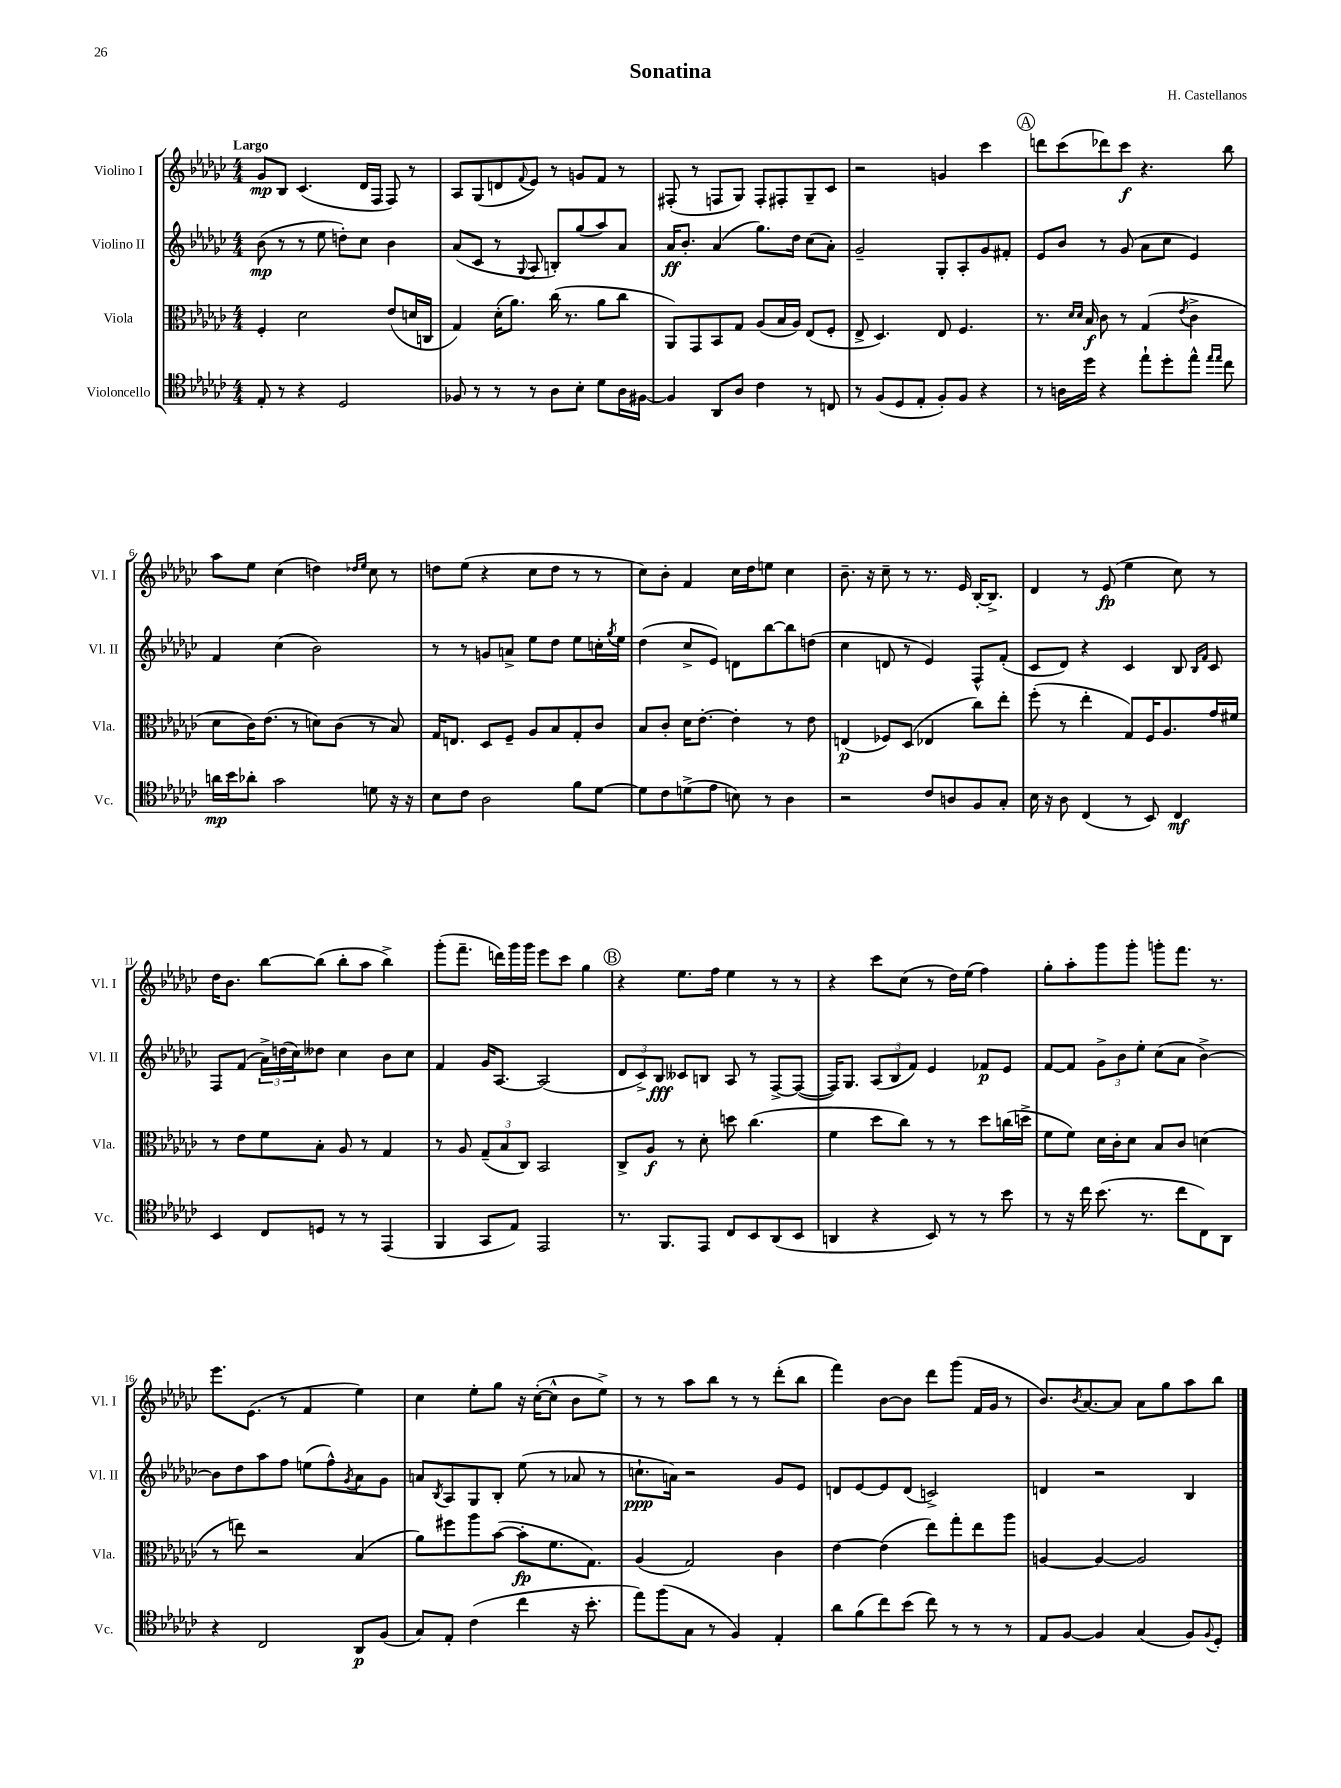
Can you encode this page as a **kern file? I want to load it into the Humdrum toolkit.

**kern	**dynam	**kern	**dynam	**kern	**dynam	**kern	**dynam
*part4	*part4	*part3	*part3	*part2	*part2	*part1	*part1
*staff4	*staff4	*staff3	*staff3	*staff2	*staff2	*staff1	*staff1
*I"Violoncello	*	*I"Viola	*	*I"Violino II	*	*I"Violino I	*
*I'Vc.	*	*I'Vla.	*	*I'Vl. II	*	*I'Vl. I	*
*clefC4	*	*clefC3	*	*clefG2	*	*clefG2	*
*k[b-e-a-d-g-c-]	*	*k[b-e-a-d-g-c-]	*	*k[b-e-a-d-g-c-]	*	*k[b-e-a-d-g-c-]	*
*M4/4	*	*M4/4	*	*M4/4	*	*M4/4	*
=1	=1	=1	=1	=1	=1	=1	=1
!	!	!	!	!	!	!LO:TX:a:B:t=Largo	!
8E-'/	.	4F'/	.	(8b-\	mp	8g-/L	mp
8r	.	.	.	8r	.	8B-/J	.
4r	.	2d-\	.	8r	.	(4.c-/	.
.	.	.	.	8ee-\	.	.	.
2D-/	.	.	.	8ddn'\L)	.	.	.
.	.	.	.	8cc-\J	.	16d-/LL	.
.	.	.	.	.	.	16F/JJ	.
.	.	(8e-/L	.	4b-\	.	8F/)	.
.	.	16dn/L	.	.	.	8r	.
.	.	16Cn/JJ	.	.	.	.	.
=2	=2	=2	=2	=2	=2	=2	=2
8F-X/	.	4G-/)	.	(8a-/L	.	8A-/L	.
8r	.	.	.	8c-/J	.	(8G-/	.
8r	.	(16d-'\KL	.	8r	.	8dn/	.
.	.	8.a-\J)	.	.	.	.	.
.	.	.	.	8qqG-/	.	8qqf/	.
8r	.	.	.	8A-/	.	8e-/J)	.
8A-\L	.	(16cc-\	.	8Bn'/L)	.	8r	.
.	.	8.r	.	.	.	.	.
8B-'\J	.	.	.	(8gg-/	.	8gn/L	.
8d-\L	.	8a-\L	.	8aa-/)	.	8f/J	.
16A-\L	.	8cc-\J	.	8a-/J	.	8r	.
[16F#X\JJ	.	.	.	.	.	.	.
=3	=3	=3	=3	=3	=3	=3	=3
4F#/]	.	8AA-/L)	.	16a-/KL	ff	(8F#X'/	.
.	.	.	.	8.b-'/J	.	.	.
.	.	8GG-/	.	.	.	8r	.
8AA-/L	.	8BB-/	.	(4a-/	.	8Fn/L	.
8A-/J	.	8G-/J	.	.	.	8G-/J)	.
4c-\	.	(8A-/L	.	8.gg-\L)	.	8F'/L	.
.	.	16B-/L	.	.	.	8F#X'/	.
.	.	16A-/JJ)	.	16dd-\Jk	.	.	.
8r	.	(8E-/L	.	(8cc-\L	.	8G-~/	.
8Cn/	.	8F'/J	.	8a-'\J)	.	8c-/J	.
=4	=4	=4	=4	=4	=4	=4	=4
8r	.	8E-^/	.	2g-~/	.	2r	.
(8F/L	.	4.D-/)	.	.	.	.	.
8D-/	.	.	.	.	.	.	.
8E-'/J	.	.	.	.	.	.	.
8F'/L)	.	8E-/	.	8G-'/L	.	4gn/	.
8F/J	.	4.F/	.	8A-'/	.	.	.
4r	.	.	.	8g-/	.	4ccc-\	.
.	.	.	.	8f#X'/J	.	.	.
!!LO:REH:place=s1:t=A
=5	=5	=5	=5	=5	=5	=5	=5
8r	.	8.r	.	8e-/L	.	8dddn\L	.
16An\LL	.	.	.	8b-/J	.	(8ccc-\	.
.	.	16qqd-/LL	.	.	.	.	.
.	.	16qqd-/JJ	.	.	.	.	.
16dd-\JJ	.	16B-/	f	.	.	.	.
4r	.	8c-\	.	8r	.	8ddd-X\)	.
.	.	8r	.	(8g-/	.	8ccc-\J	f
8ee-`\L	.	(4G-/	.	8a-\L	.	4.r	.
8dd-'\	.	.	.	8cc-\J	.	.	.
.	.	8qe-/	.	.	.	.	.
8ee-^^\J	.	4c-^\	.	4e-/)	.	.	.
16qqee-/LL	.	.	.	.	.	.	.
16qqee-/JJ	.	.	.	.	.	.	.
8cc-\	.	.	.	.	.	8bb-\	.
!!LO:LB:g=z
=6	=6	=6	=6	=6	=6	=6	=6
16an\LL	mp	8d-\L	.	4f/	.	8aa-\L	.
16b-\J	.	.	.	.	.	.	.
8a-X'\J	.	16c-\K)	.	.	.	8ee-\J	.
.	.	(8.e-\J	.	.	.	.	.
2g-\	.	.	.	(4cc-\	.	(4cc-\	.
.	.	8r	.	.	.	.	.
.	.	8dn\L)	.	2b-\)	.	4ddn\)	.
.	.	(8c-\J	.	.	.	.	.
.	.	.	.	.	.	16qqdd-X/LL	.
.	.	.	.	.	.	16qqee-/JJ	.
8dn\	.	8r	.	.	.	8cc-\	.
16r	.	8B-/)	.	.	.	8r	.
16r	.	.	.	.	.	.	.
=7	=7	=7	=7	=7	=7	=7	=7
8B-\L	.	16G-/KL	.	8r	.	8ddn\L	.
.	.	8.En/J	.	.	.	.	.
8c-\J	.	.	.	8r	.	(8ee-\J	.
2A-\	.	8D-/L	.	8gn/L	.	4r	.
.	.	8F~/J	.	8an^/J	.	.	.
.	.	8A-/L	.	8ee-\L	.	8cc-\L	.
.	.	8B-/	.	8dd-\J	.	8dd\J	.
8f\L	.	8G-'/	.	8ee-\L	.	8r	.
[8d-\J	.	8c-/J	.	16ccn'\L	.	8r	.
.	.	.	.	8qgg-/	.	.	.
.	.	.	.	16ee-\JJ	.	.	.
=8	=8	=8	=8	=8	=8	=8	=8
8d-\L]	.	8B-/L	.	(4dd-\	.	8cc-\L)	.
8c-\	.	8c-'/J	.	.	.	8b-'\J	.
(8dn^\	.	16d-\KL	.	8cc-^/L	.	4f/	.
.	.	[8.e-'\J	.	.	.	.	.
8e-\J	.	.	.	8e-/J)	.	.	.
8Bn\)	.	4e-'\]	.	8dn\L	.	16cc-\LL	.
.	.	.	.	.	.	16dd-\J	.
8r	.	.	.	[8bb-\	.	8een\J	.
4A-\	.	8r	.	8bb-\]	.	4cc-\	.
.	.	8e-\	.	(8ddn\J	.	.	.
=9	=9	=9	=9	=9	=9	=9	=9
2r	.	(4En/	p	4cc-\	.	8.b-~\	.
.	.	.	.	.	.	16r	.
.	.	8F-X/L)	.	8dn/	.	8cc-~\	.
.	.	(8D-/J	.	8r	.	8r	.
8c-/L	.	4E-X/	.	4e-/)	.	8.r	.
8An/	.	.	.	.	.	.	.
.	.	.	.	.	.	16e-/	.
8F/	.	8cc-\L)	.	8F^^/L	.	[16B-'/KL	.
.	.	.	.	.	.	8.B-^/J]	.
8G-'/J	.	8ee-'\J	.	(8f'/J	.	.	.
=10	=10	=10	=10	=10	=10	=10	=10
16B-\	.	(8ff'\	.	8c-/L	.	4d-/	.
16r	.	.	.	.	.	.	.
8A-\	.	8r	.	8d-/J)	.	.	.
(4C-/	.	4ee-'\	.	4r	.	8r	.
.	.	.	.	.	.	(8e-/	fp
8r	.	8G-/L)	.	4c-/	.	4ee-\	.
8BB-/)	.	16F/K	.	.	.	.	.
.	.	8.A-/	.	.	.	.	.
4C-/	mf	.	.	8B-/	.	8cc-\)	.
.	.	.	.	16qqB-/LL	.	.	.
.	.	.	.	16qqf/JJ	.	.	.
.	.	16g-/L	.	8c-/	.	8r	.
.	.	16f#X/JJ	.	.	.	.	.
!!LO:LB:g=z
=11	=11	=11	=11	=11	=11	=11	=11
4BB-/	.	8r	.	8F/L	.	16dd-\KL	.
.	.	.	.	.	.	8.b-\J	.
.	.	8e-\L	.	(8f/J	.	.	.
8C-/L	.	8f\	.	24a-^\LL)	.	[8bb-\L	.
.	.	.	.	(24ddn\	.	.	.
.	.	.	.	24cc-\J)	.	.	.
8Dn/J	.	8B-'\J	.	8dd--X\J	.	(8bb-\J]	.
8r	.	8A-/	.	4cc-\	.	8bb-'\L	.
8r	.	8r	.	.	.	8aa-\J	.
(4EE-/	.	4G-/	.	8b-\L	.	4bb-^\)	.
.	.	.	.	8cc-\J	.	.	.
=12	=12	=12	=12	=12	=12	=12	=12
4FF/	.	8r	.	4f/	.	(8ggg-'\L	.
.	.	8A-/	.	.	.	8.fff~\J	.
8GG-/L	.	(12G-~/L	.	16g-/KL	.	.	.
.	.	.	.	[8.A-/J	.	16dddn\LL)	.
.	.	12B-/	.	.	.	.	.
8E-/J)	.	.	.	.	.	16ggg-\	.
.	.	12C-/J)	.	.	.	.	.
.	.	.	.	.	.	16ggg-\JJ	.
2EE-/	.	2BB-/	.	(2A-/]	.	8eee-\L	.
.	.	.	.	.	.	8ccc-\J	.
.	.	.	.	.	.	4gg-\	.
!!LO:REH:place=s1:t=B
=13	=13	=13	=13	=13	=13	=13	=13
8.r	.	8C-^/L	.	12d-/L	.	4r	.
.	.	.	.	12c-^/)	.	.	.
.	.	8A-/J	f	.	.	.	.
.	.	.	.	12B-/J	fff	.	.
8.FF/L	.	.	.	.	.	.	.
.	.	8r	.	8c--X/L	.	8.ee-\L	.
8EE-/J	.	8d-'\	.	8Bn/J	.	.	.
.	.	.	.	.	.	16ff\Jk	.
8C-/L	.	8ddn\	.	8A-/	.	4ee-\	.
8BB-/	.	(4.cc-\	.	8r	.	.	.
(8AA-/	.	.	.	[8F^/L	.	8r	.
8BB-/J	.	.	.	(8F/J_	.	8r	.
=14	=14	=14	=14	=14	=14	=14	=14
4AAn/	.	4f\	.	16F/KL])	.	4r	.
.	.	.	.	8.G-/J	.	.	.
4r	.	8dd-\L	.	(12A-/L	.	8ccc-\L	.
.	.	.	.	12B-/	.	.	.
.	.	8cc-\J)	.	.	.	(8cc-\J	.
.	.	.	.	12f/J)	.	.	.
8BB-/)	.	8r	.	4e-/	.	8r	.
8r	.	8r	.	.	.	16dd-\LL)	.
.	.	.	.	.	.	(16ee-\JJ	.
8r	.	8dd-\L	.	8f-X/L	p	4ff\)	.
8b-\	.	(16ccn\L	.	8e-/J	.	.	.
.	.	16ddn^\JJ	.	.	.	.	.
=15	=15	=15	=15	=15	=15	=15	=15
8r	.	8f\L	.	[8f/L	.	8gg-'\L	.
16r	.	8f\J)	.	8f/J]	.	8aa-'\	.
16cc-\	.	.	.	.	.	.	.
(8.b-\	.	16d-\LL	.	12g-^\L	.	8ggg-\	.
.	.	16c-'\J	.	.	.	.	.
.	.	.	.	12b-\	.	.	.
.	.	8d-\J	.	.	.	8ggg-'\J	.
.	.	.	.	12ee-'\J	.	.	.
8.r	.	.	.	.	.	.	.
.	.	8B-/L	.	(8cc-\L	.	8gggn'\L	.
8cc-\L	.	8c-/J	.	8a-\J	.	8.fff\J	.
8C-\)	.	(4dn\	.	[4b-^\)	.	.	.
.	.	.	.	.	.	8.r	.
8AA-\J	.	.	.	.	.	.	.
!!LO:LB:g=z
=16	=16	=16	=16	=16	=16	=16	=16
4r	.	8r	.	8b-\L]	.	8.eee-\L	.
.	.	8een\)	.	8dd-\	.	.	.
.	.	.	.	.	.	(8.e-\J	.
2C-/	.	2r	.	8aa-\	.	.	.
.	.	.	.	8ff\J	.	8r	.
.	.	.	.	(8een\L	.	4f/	.
.	.	.	.	8ff^^\)	.	.	.
.	.	.	.	8qg-/	.	.	.
8AA-/L	p	(4B-/	.	8a-\	.	4ee-\)	.
(8F/J	.	.	.	8g-\J	.	.	.
=17	=17	=17	=17	=17	=17	=17	=17
8G-/L)	.	8a-\L)	.	8an/L	.	4cc-\	.
.	.	.	.	8qB-/	.	.	.
8E-'/J	.	8ff#X\	.	8A-/	.	.	.
(4c-\	.	8aa-\	.	8G-/	.	8ee-'\L	.
.	.	([8b-\J	.	8B-'/J	.	8gg-\J	.
4cc-\	.	8b-'\L]	fp	(8ee-\	.	16r	.
.	.	.	.	.	.	([16cc-'\KL	.
.	.	8.f\	.	8r	.	8cc-^^\J]	.
16r	.	.	.	8a-X/	.	8b-\L	.
8.b-'\	.	8.G-\J)	.	.	.	.	.
.	.	.	.	8r	.	8ee-^\J)	.
=18	=18	=18	=18	=18	=18	=18	=18
8ee-\L)	.	(4A-/	.	8.ccn`\L	ppp	8r	.
(8ff\	.	.	.	.	.	8r	.
.	.	.	.	16an\Jk)	.	.	.
8G-\J	.	2G-/)	.	2r	.	8aa-\L	.
8r	.	.	.	.	.	8bb-\J	.
4F/)	.	.	.	.	.	8r	.
.	.	.	.	.	.	8r	.
4E-'/	.	4c-\	.	8g-/L	.	(8ddd-'\L	.
.	.	.	.	8e-/J	.	8bb-\J	.
=19	=19	=19	=19	=19	=19	=19	=19
8a-\L	.	[4e-\	.	8dn/L	.	4fff\)	.
(8f\	.	.	.	[8e-/	.	.	.
8cc-\)	.	(4e-\]	.	8e-/]	.	[8b-\L	.
(8b-\J	.	.	.	(8d/J	.	8b-\J]	.
8cc-\)	.	8ee-\L)	.	2cn^/)	.	8ddd-\L	.
8r	.	8gg-'\	.	.	.	(8ggg-\J	.
8r	.	8ee-\	.	.	.	16f/LL	.
.	.	.	.	.	.	16g-/JJ	.
8r	.	8aa-\J	.	.	.	8r	.
=20	=20	=20	=20	=20	=20	=20	=20
8E-/L	.	[4An/	.	4dn/	.	8.b-/L)	.
[8F/J	.	.	.	.	.	.	.
.	.	.	.	.	.	8qb-/	.
.	.	.	.	.	.	[8.a-/	.
4F/]	.	4A/_	.	2r	.	.	.
.	.	.	.	.	.	8a-/J]	.
(4G-/	.	2A/]	.	.	.	8a-\L	.
.	.	.	.	.	.	8gg-\	.
8F/L)	.	.	.	4B-/	.	8aa-\	.
8qqF/	.	.	.	.	.	.	.
8D-'/J	.	.	.	.	.	8bb-\J	.
==	==	==	==	==	==	==	==
*-	*-	*-	*-	*-	*-	*-	*-
